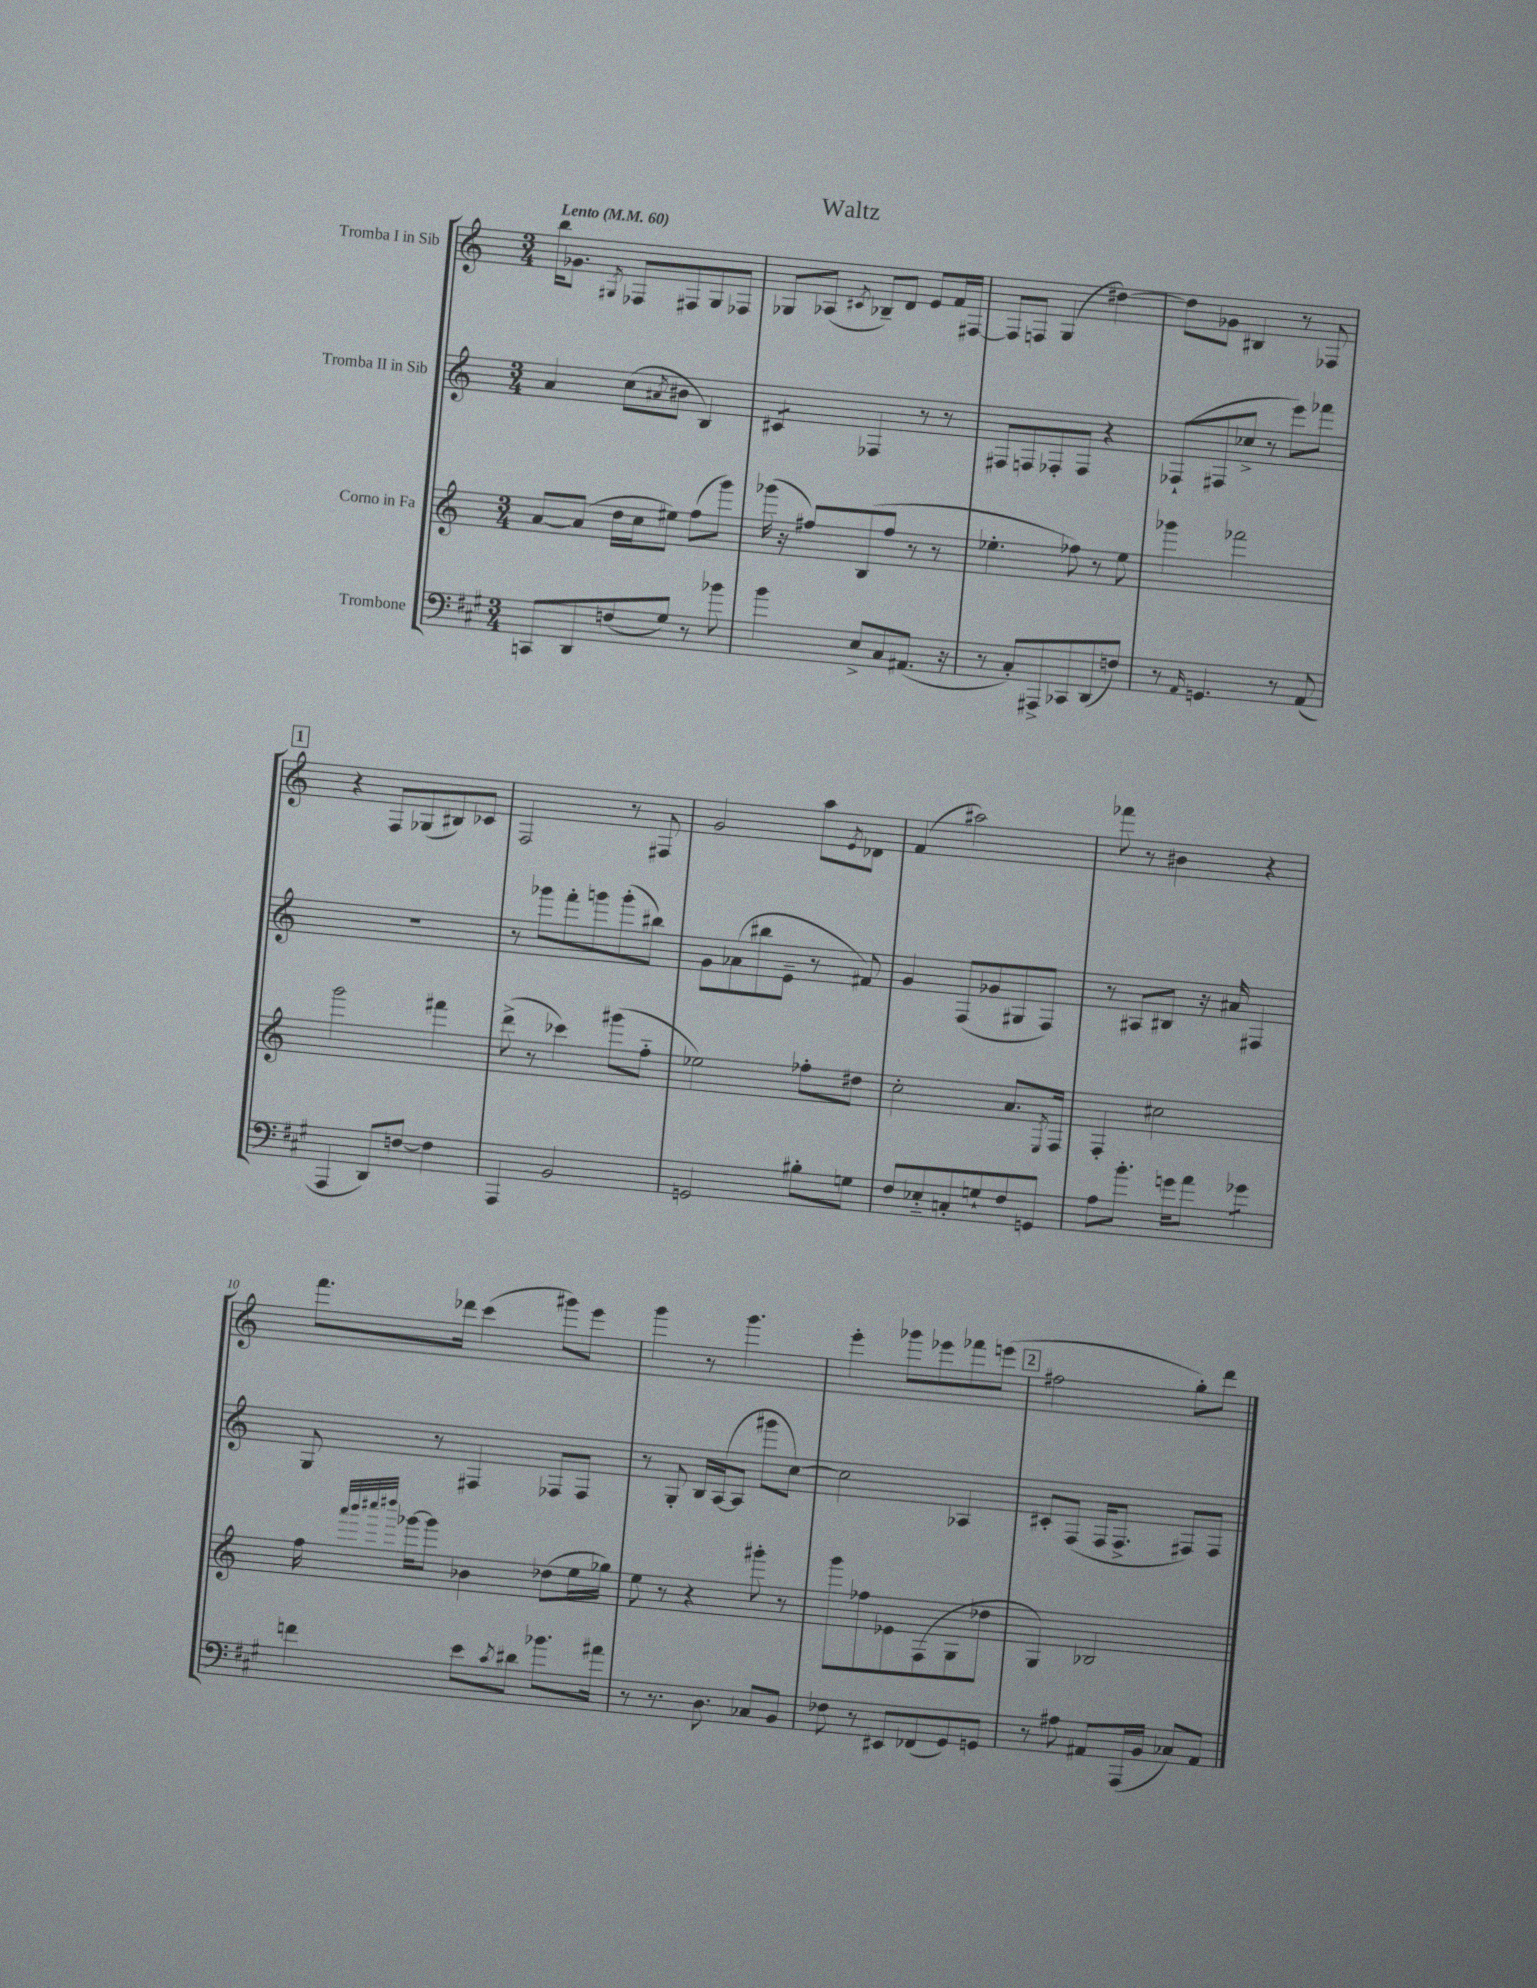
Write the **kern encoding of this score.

**kern	**kern	**kern	**kern
*staff4	*staff3	*staff2	*staff1
*clefF4	*clefG2	*clefG2	*clefG2
*k[f#c#g#]	*k[]	*k[]	*k[]
*M3/4	*M3/4	*M3/4	*M3/4
*MM60	*MM60	*MM60	*MM60
8CC	[8a	4a	16bb
.	.	.	8.g-
8DD	(8a]	.	.
.	.	.	8qG#
(8F	16dd	(8cc	8F-
.	16cc	.	.
.	.	8qa#	.
8G#)	8ee#)	8b#	8F#
8r	(8ff	4B)	8G#
8b-	8ggg)	.	8F-
=	=	=	=
4b	(16ggg-	4c#	8G-
.	16r	.	.
.	8ff#)	.	(8A-
.	.	.	8qc#
8E^	(8B	4F-	8B-~)
8C#	8ff#	.	8d
(8.AA#	8r	8r	8e
.	8r	8r	16f
16r	.	.	[16F#
=	=	=	=
8r	4.ee-'	8F#	8F#]
8C#')	.	8F	8F
8AAA#^	.	8F-'	(4G
8CC-	8ff-)	8F-	.
(8DD	8r	4r	[4dd#)
8F)	8ee-	.	.
=	=	=	=
8r	4ggg-	(8F-`	8dd#]
16qqAA	.	.	.
4.GG	.	8F#	8g-
.	2fff-	8cc-^	4B#
.	.	8r	.
8r	.	8eee)	8r
(8AA	.	8fff-	8F-
=	=	=	=
4AAA	2ggg	2.r	4r
8DD)	.	.	8F
[8F	.	.	(8G-
4F]	4fff#	.	8B#)
.	.	.	8c-
=	=	=	=
4AAA	(8ddd^	8r	2F
.	8r	8ggg-	.
2BB	4ccc-)	8fff'	.
.	.	8ggg	.
.	(8ggg#	(8ggg'	8r
.	8ff'~	8bb#)	8F#
=	=	=	=
2GG	2ee-)	8g	2g
.	.	(8a-	.
.	.	8bb#	.
.	.	8e~	.
8B#'	8ff-'	8r	8aa
.	.	.	8qe
8G	8dd#	8f#)	8d-
=	=	=	=
8F#	2cc'	4g	(4f
8E-'~	.	.	.
8C'	.	(8F	2aa#)
8G`	.	8g-	.
8F#	8.a	8G#	.
8GG	.	8F)	.
.	8qE	.	.
.	16F	.	.
=	=	=	=
8A	4F'	8r	8fff-
8.b'	.	8A#	8r
.	2cc#	8B#	4b#
16g	.	.	.
8a	.	16r	.
.	.	16a#	.
4g-	.	4F#	4r
=	=	=	=
4f	16ff	8G	8.fff
.	32qqaaa	.	.
.	32qqbbb	.	.
.	32qqcccc#	.	.
.	32qqdddd#	.	.
.	[16ggg-	.	.
.	8ggg-]	8r	.
.	.	.	16ddd-
8e	4b-	4F#	(4ccc
8qc#	.	.	.
8d#	.	.	.
8.b-	(8dd-	8F-	8ggg#)
.	16ee	8F-	8eee
16a#	16gg-)	.	.
=	=	=	=
8r	8ee	8r	4ggg
8.r	8r	8G'	.
.	4r	16B	8r
8.D	.	([16A	.
.	.	8A]	4.ggg
8C-	8ggg#'	8ggg#	.
8BB	8r	[8cc)	.
=	=	=	=
8F-	8ggg	2cc]	4eee'
8r	8ff-	.	.
8EE#	8e-	.	8ggg-
(8FF-	(8F	.	8eee-
8GG#)	8G	4A-	8fff-
8GG	8dd-	.	(8eee
=	=	=	=
8r	4G)	8c#'	2ff#
8A#	.	(8F	.
8AA#	2B-	16F	.
.	.	8.F^	.
(16AAA	.	.	.
16BB	.	.	.
8C-)	.	8F#)	8gg')
8AA#	.	8F#	8ddd
==	==	==	==
*-	*-	*-	*-
